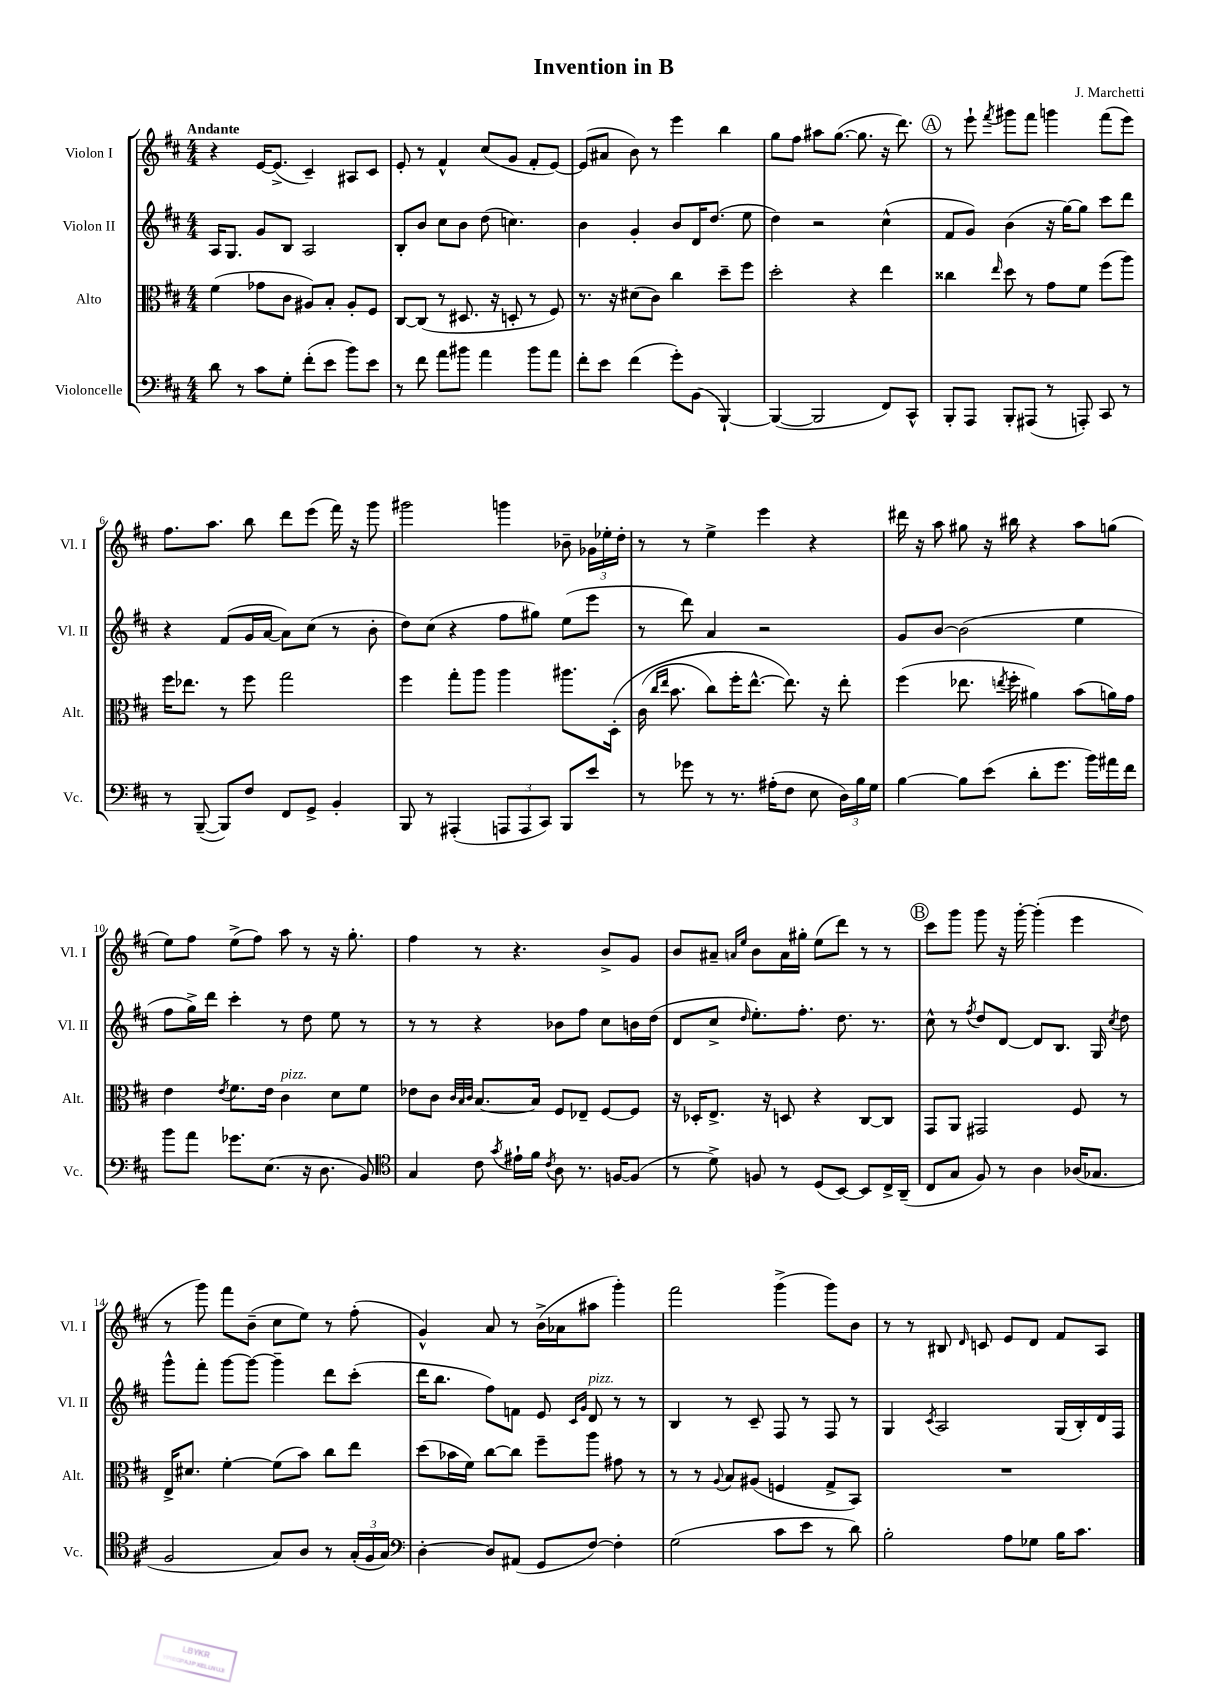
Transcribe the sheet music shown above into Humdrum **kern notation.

**kern	**kern	**kern	**kern
*staff4	*staff3	*staff2	*staff1
*clefF4	*clefC3	*clefG2	*clefG2
*k[f#c#]	*k[f#c#]	*k[f#c#]	*k[f#c#]
*M4/4	*M4/4	*M4/4	*M4/4
8d	(4f#	16A	4r
.	.	8.G	.
8r	.	.	.
8c#	8g-	8g	[16e
.	.	.	(8.e^]
8G'	8c#	8B	.
(8f#'	8A#)	2A	4c#~)
8e	8B'	.	.
8b)	8A#'	.	8A#
8e	8F#	.	8c#
=	=	=	=
8r	[8C#	8B'	8e'
8f#	(8C#]	8b	8r
8a	8r	8cc#	4f#^^
8b#	8.D#	8b	.
4a	.	(8dd	(8cc#
.	16r	.	.
.	8D'	4.cc)	8g
8b#	8r	.	8f#'
8a	8F#)	.	[8e)
=	=	=	=
8f#'	8.r	4b	(8e]
8e	.	.	8a#
.	16r	.	.
(4f#	(8d#	4g'	8b)
.	8c#)	.	8r
8g')	4cc#	8b	4eee
(8BB	.	16d	.
.	.	(8.dd	.
[4BBB`)	8dd~	.	4bb
.	8ff#	8ee	.
=	=	=	=
(4BBB_	2dd'	4dd)	8gg
.	.	.	8ff#
2BBB]	.	2r	8aa#
.	.	.	([8.gg
.	4r	.	.
.	.	.	8.gg]
8FF#)	4ee	(4cc#^^	16r
.	.	.	8.ddd)
8CC#^^	.	.	.
=	=	=	=
8BBB'	4cc##	8f#	8r
8AAA	.	8g)	8eee`
.	16qqee	.	8qfff#
8BBB'	8dd	(4b	8ggg#
(8AAA#	8r	.	8fff#
8r	8g	16r	4ggg
.	.	[16gg)	.
8AAA')	8f#	8gg]	.
8CC#	(8ff#	8ccc#	(8fff#
8r	8aa)	8ddd	8eee)
=	=	=	=
8r	16ff#	4r	8.ff#
.	8.ee-	.	.
([8BBB~	.	.	.
.	.	.	8.aa
8BBB])	8r	(8f#	.
8F#	8ff#	16g	8bb
.	.	[16a	.
8FF#	2gg	8a])	8ddd
8GG^	.	(8cc#	(8eee
4BB'	.	8r	16fff#)
.	.	.	16r
.	.	8b'	8ggg
=	=	=	=
8BBB	4ff#	8dd)	2ggg#
8r	.	(8cc#	.
(4AAA#'	8gg'	4r	.
.	8aa	.	.
12AAA	4aa	8ff#	4ggg
12AAA	.	.	.
.	.	8gg#)	.
12CC#)	.	.	.
8BBB	8.aa#	(8ee	8b-~
8e	.	8eee	24g-
.	.	.	24ee-'
.	&(16D'	.	.
.	.	.	24dd'
=	=	=	=
8r	(16c#	8r	8r
.	16qqcc#	.	.
.	16qqee	.	.
.	8.b	.	.
8g-	.	8ddd)	8r
8r	8cc#)	4a	4ee^
8.r	16ff#'	.	.
.	[8.ee^^	.	.
.	.	2r	4eee
(16A#'	.	.	.
8F#	8.ee]&)	.	.
8E	.	.	4r
.	16r	.	.
24D)	8ee'	.	.
24B	.	.	.
24G	.	.	.
=	=	=	=
[4B	(4ff#	8g	16ddd#
.	.	.	16r
.	.	[8b	8aa
8B]	8.ee-	(2b]	8gg#
(8e	.	.	16r
.	8qee	.	.
.	16ff#'	.	16bb#
8d'	4a#)	.	4r
8.g	.	.	.
.	(8b	4ee	8aa
16b)	.	.	.
16a#	16a)	.	(8gg
16f#	16g	.	.
=	=	=	=
8b	4e	8ff#	8ee)
8a	.	16gg^)	8ff#
.	.	16ddd	.
.	8qe	.	.
8.g-	8.f#	4ccc#'	(8ee^
.	.	.	8ff#)
(8.E	16e	.	.
.	4c#	8r	8aa
16r	.	8dd	8r
8.D	.	.	.
.	8d	8ee	16r
.	.	.	8.gg'
8BB)	8f#	8r	.
=	=	=	=
*clefC4	*	*	*
4G	8e-	8r	4ff#
.	8c#	8r	.
.	32qqc#	.	.
.	32qqB	.	.
.	32qqc#	.	.
8c#	[8.B	4r	8r
8qg	.	.	.
16e#`	.	.	4.r
16f#	16B]	.	.
8qc#	.	.	.
8A	8F#	8b-	.
8.r	8E-~	8ff#	.
.	[8F#	8cc#	8b^
[16F	.	.	.
(8F]	8F#]	16b	8g
.	.	(16dd	.
=	=	=	=
8r	16r	8d	8b
.	16D-'	.	.
8d^)	8.E^	8cc#^	8a#~
.	.	.	16qqa
.	.	16qqdd	16qqee
8F	.	8.ee')	8b
.	16r	.	.
8r	8D	.	16a
.	.	8.ff#'	16gg#'
(8D	4r	.	(8ee
[8BB)	.	8.dd	8ddd)
8BB]	[8C#	.	8r
.	.	8.r	.
16C#^	8C#]	.	8r
(16AA~	.	.	.
=	=	=	=
8C#	8GG	8cc#^^	8ccc#
8G	8AA	8r	8ggg
.	.	8qff#	.
8F#)	2GG#	8dd	8ggg
8r	.	[8d	16r
.	.	.	[16ggg'
4A	.	8d]	(4ggg']
.	.	8.B	.
(16A-	8F#	.	4eee
8.G-	.	16G	.
.	.	8qcc#	.
.	8r	8dd	.
=	=	=	=
2F#	16E^	8ggg^^	8r
.	8.d#	.	.
.	.	8fff#'	8ggg)
.	[4f#'	[8ggg	8fff#
.	.	8ggg_	(8b~
8G)	(8f#]	4ggg~]	8cc#
8A	8b)	.	8ee)
8r	8cc#	8ddd	8r
(24G'	8ee	(8ccc#'	(8ff#'
24F#	.	.	.
24G)	.	.	.
=	=	=	=
*clefF4	*	*	*
[4D'	(8dd	16ddd	4g^^)
.	.	8.bb	.
.	16b-	.	.
.	16f#)	.	.
8D]	[8cc#	8ff#)	8a
(8AA#	8cc#]	8f	8r
8GG	8ff#~	8e	(16b^
.	.	.	16a-
.	.	16qqc#	.
.	.	16qqg	.
[8F#)	8aa	8d	8aa#
4F#']	8g#	8r	4ggg')
.	8r	8r	.
=	=	=	=
(2G	8r	4B	2fff#
.	8r	.	.
.	8qqA	.	.
.	8B	8r	.
.	(8A#	8c#~	.
8c#	4F	8F#	(4ggg^
8e	.	8r	.
8r	8G^	8F#	8ggg)
8d)	8BB)	8r	8b
=	=	=	=
2B'	1r	4G	8r
.	.	.	8r
.	.	8qc#	.
.	.	2A	8B#
.	.	.	16qqd
.	.	.	8c
8A	.	.	8e
8G-	.	.	8d
16B	.	(16G	8f#
8.c#	.	16B')	.
.	.	16d	8A
.	.	16F#	.
==	==	==	==
*-	*-	*-	*-
